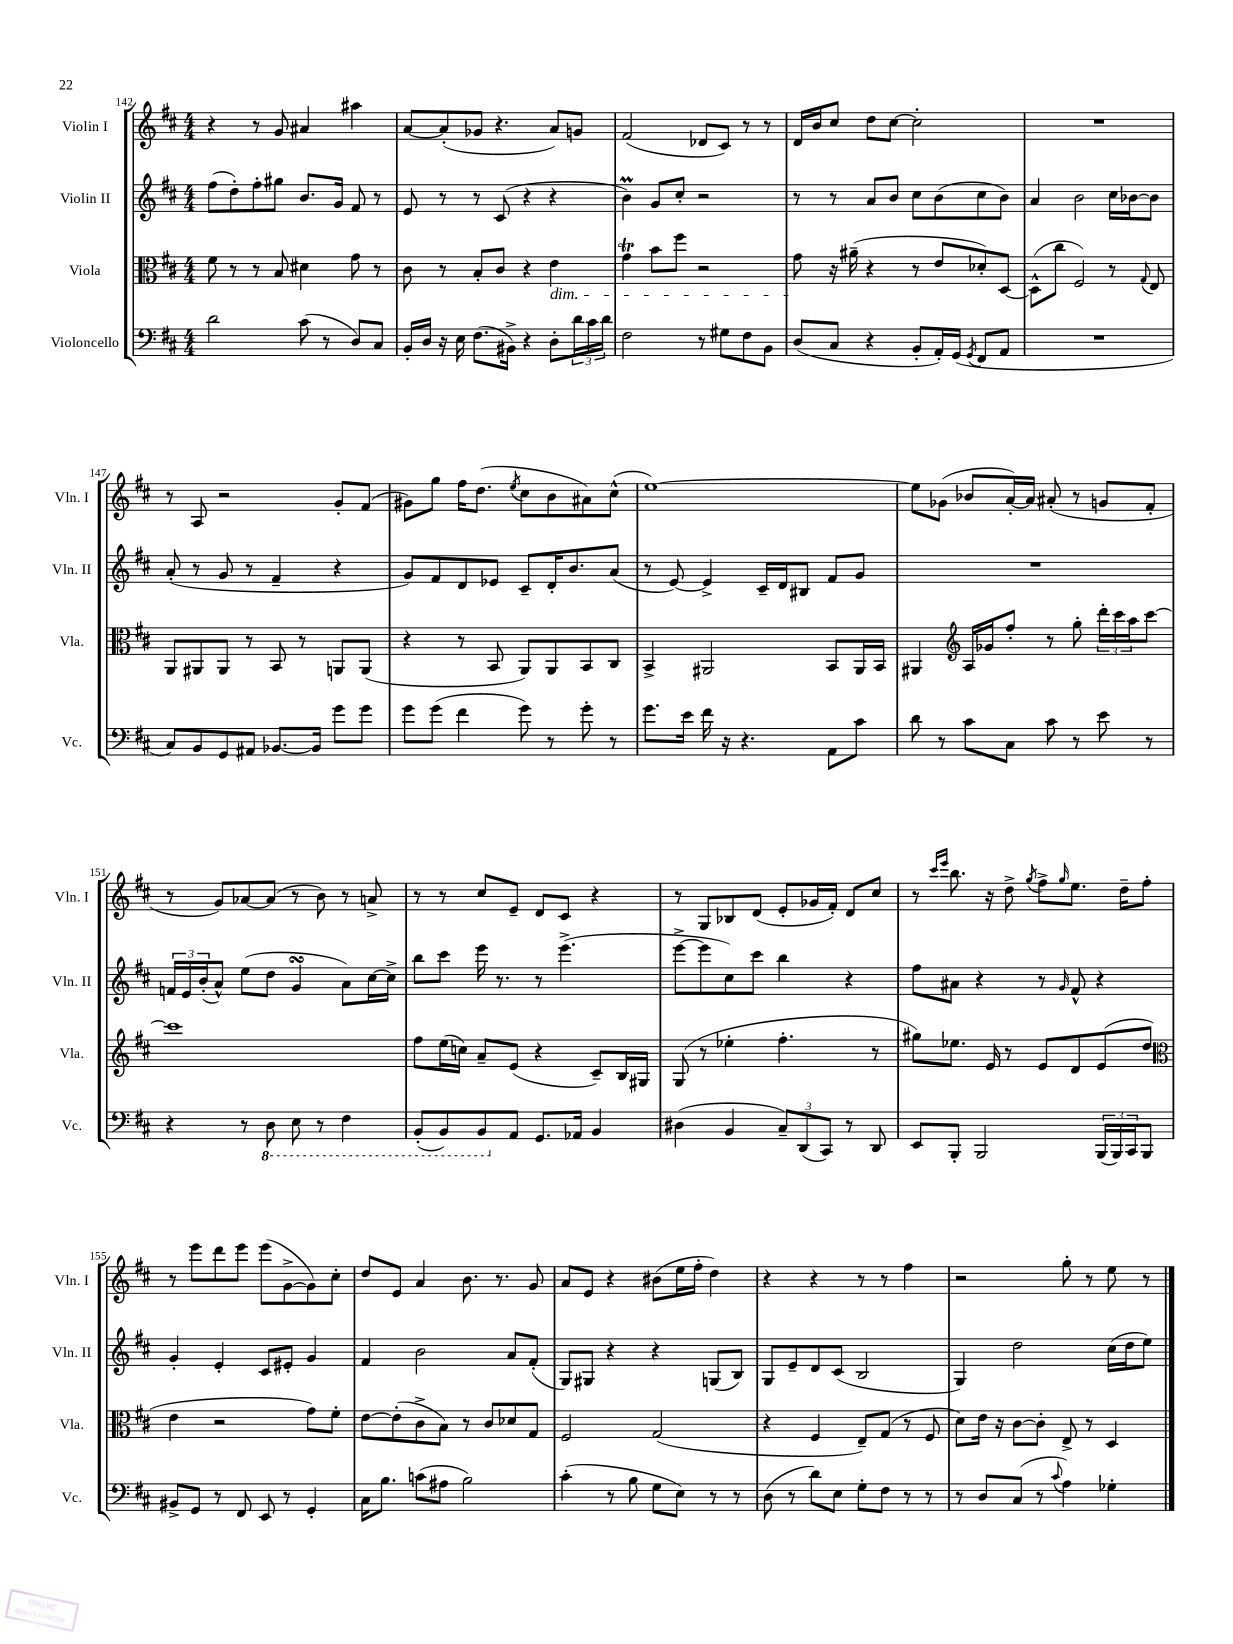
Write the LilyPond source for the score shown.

<<
\new StaffGroup <<
\new Staff = "s0" \with { instrumentName = "Violin I" shortInstrumentName = "Vln. I" } {
    \clef treble \key d \major \numericTimeSignature \time 4/4
    r4 r8 g'8 ais'4 ais''4 |
    a'8~ a'8-.( ges'8 r4. a'8) g'8 |
    fis'2( des'8 cis'8) r8 r8 |
    d'16 b'16 cis''8 d''8 cis''8~ cis''2-. |
    R1 |
    r8 a8 r2 g'8-. fis'8( |
    gis'8) g''8 fis''16 d''8.( \acciaccatura { e''8 } cis''8 b'8 ais'8) cis''8-^( |
    e''1~) |
    e''8 ges'8( bes'8 a'16~-.) a'16 ais'8-.( r8 g'8 fis'8-. |
    r8 g'8) aes'8~ aes'8( r8 b'8) r8 a'8-> |
    r8 r8 cis''8 e'8-- d'8 cis'8 r4 |
    r8 g8 bes8 d'8( e'8-. ges'16 fis'16-.) d'8 cis''8 |
    r8 \grace { cis'''16 e'''16 } b''8. r16 d''8-> \acciaccatura { g''8 } fis''8-> \grace { g''16 } e''8. d''16-- fis''8-. |
    r8 e'''8 d'''8 e'''8 e'''8( g'8~-> g'8) cis''8-. |
    d''8 e'8 a'4 b'8. r8. g'8 |
    a'8 e'8 r4 bis'8( e''16 fis''16-. d''4) |
    r4 r4 r8 r8 fis''4 |
    r2 g''8-. r8 e''8 r8 \bar "|." |
}
\new Staff = "s1" \with { instrumentName = "Violin II" shortInstrumentName = "Vln. II" } {
    \clef treble \key d \major \numericTimeSignature \time 4/4
    fis''8( d''8-.) fis''8-. gis''8 b'8. g'16 fis'8 r8 |
    e'8 r8 r8 cis'8( r4 r4 |
    b'4\prall) g'8 cis''8-. r2 |
    r8 r8 a'8 b'8 cis''8 b'8( cis''8 b'8) |
    a'4 b'2 cis''16 bes'16~ bes'8 |
    a'8-.( r8 g'8 r8 fis'4-- r4 |
    g'8) fis'8 d'8 ees'8 cis'8-- d'16-. b'8. a'8( |
    r8 e'8~) e'4-> cis'16-- d'16 bis8 fis'8 g'8 |
    R1 |
    \tuplet 3/2 { f'16 e'16 b'16-.( } a'8-^) e''8( d''8 g'4\turn a'8) cis''16~ cis''16-> |
    b''8 cis'''8 e'''16 r8. r8 e'''4.->( |
    e'''8~-> e'''8 cis''8) cis'''8 b''4 r4 |
    fis''8 ais'8 r4 r8 \grace { g'16 } fis'8-^ r4 |
    g'4-. e'4-. cis'8 eis'8-. g'4 |
    fis'4 b'2 a'8 fis'8-.( |
    g8) gis8 r4 r4 g8( b8) |
    g8 e'8-- d'8 cis'8( b2 |
    g4) d''2 cis''16( d''16 e''8) \bar "|." |
}
\new Staff = "s2" \with { instrumentName = "Viola" shortInstrumentName = "Vla." } {
    \clef alto \key d \major \numericTimeSignature \time 4/4
    fis'8 r8 r8 b8 dis'4 g'8 r8 |
    cis'8 r8 b8-. cis'8 r4 e'4\dim |
    g'4\trill b'8 fis''8 r2 |
    g'8\! r16 ais'16--( r4 r8 e'8 des'8-.) d8~ |
    d8-^( cis''8 fis2) r8 \appoggiatura { g8 } e8 |
    a,8 ais,8 ais,8 r8 b,8 r8 a,8 a,8( |
    r4 r8 b,8 a,8) a,8 b,8 cis8 |
    b,4-> ais,2 b,8 ais,16 b,16 |
    ais,4 \clef treble a16 ges'16 fis''8-. r8 g''8-. \tuplet 3/2 { d'''16-. cis'''16 a''16 } cis'''8~ |
    cis'''1 |
    fis''8 e''16( c''16) a'8-- e'8( r4 cis'8--) b16 gis16 |
    g8( r8 ees''4-. fis''4.-. r8 |
    gis''8) ees''8. e'16 r8 e'8 d'8 e'8( d''8 |
    \clef alto e'4 r2 g'8) fis'8-. |
    e'8~ e'8-.( cis'8-> b8) r8 cis'8 des'8 g8 |
    fis2 g2( |
    r4 fis4 e8--) g8( r8 fis8 |
    d'8) e'16 r16 cis'8~ cis'8-. e8-> r8 d4 \bar "|." |
}
\new Staff = "s3" \with { instrumentName = "Violoncello" shortInstrumentName = "Vc." } {
    \clef bass \key d \major \numericTimeSignature \time 4/4
    d'2 cis'8( r8 d8) cis8 |
    b,16-. d16 r16 e16 fis8.( bis,16->) r4 d8-. \tuplet 3/2 { d'16 cis'16 d'16 } |
    fis2 r8 gis8 fis8 b,8 |
    d8( cis8 r4 b,8-. a,16-.) g,16( \acciaccatura { g,8 } fis,8 a,8 |
    R1 |
    cis8) b,8 g,8 ais,8 bes,8.~ bes,16 g'8 g'8 |
    g'8 g'8( fis'4 g'8) r8 g'8-. r8 |
    g'8. e'16 fis'16 r16 r4. a,8 cis'8 |
    d'8 r8 cis'8 cis8 cis'8 r8 e'8 r8 |
    r4 r8 \ottava #-1 d,8 e,8 r8 fis,4 |
    b,,8-.( b,,8) b,,8 \ottava #0 a,8 g,8. aes,16 b,4 |
    dis4( b,4 \tuplet 3/2 { cis8--) d,8( cis,8) } r8 d,8 |
    e,8 b,,8-. b,,2 \tuplet 3/2 { b,,16( b,,16) cis,16 } b,,8 |
    bis,8-> g,8 r8 fis,8 e,8 r8 g,4-. |
    cis16 b8. c'8( ais8 b2) |
    cis'4-.( r8 b8 g8 e8) r8 r8 |
    d8( r8 d'8) e8 g8-. fis8 r8 r8 |
    r8 d8 cis8( r8 \appoggiatura { cis'8 } a4) ges4-. \bar "|." |
}
>>
>>
\layout { \context { \Score currentBarNumber = #142 } }
